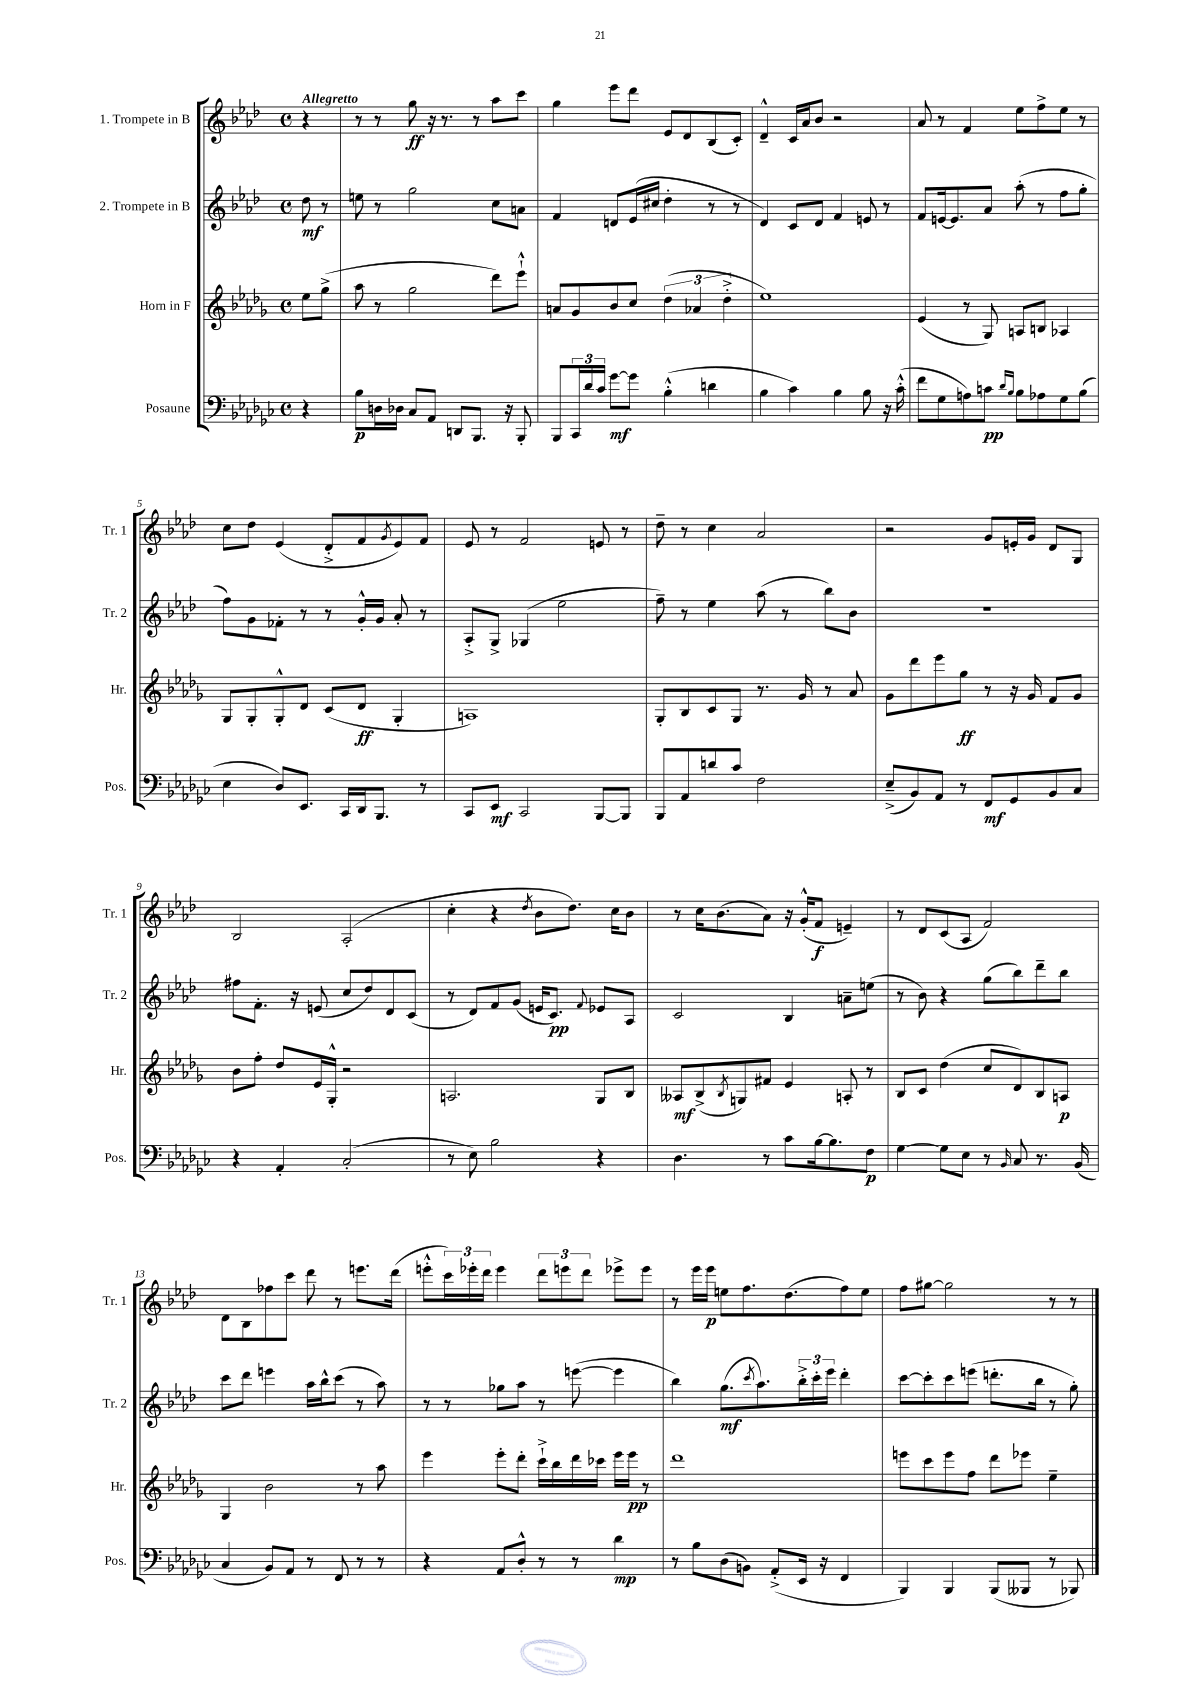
<<
\new StaffGroup <<
\new Staff = "s0" \with { instrumentName = "1. Trompete in B" shortInstrumentName = "Tr. 1" } {
    \clef treble \key aes \major \defaultTimeSignature \time 4/4 \partial 4 \tempo "Allegretto"
    r4 |
    r8 r8 g''8\ff r16 r8. r8 aes''8 c'''8 |
    g''4 ees'''8 des'''8 ees'8 des'8 bes8( c'8-.) |
    des'4---^ c'16 aes'16 bes'8 r2 |
    aes'8 r8 f'4 ees''8 f''8-> ees''8 r8 |
    c''8 des''8 ees'4( des'8-.-> f'8 \acciaccatura { g'8 } ees'8) f'8 |
    ees'8 r8 f'2 e'8 r8 |
    des''8-- r8 c''4 aes'2 |
    r2 g'8 e'16-. g'16 des'8 g8 |
    bes2 aes2-.( |
    c''4-. r4 \acciaccatura { des''8 } bes'8 des''8.) c''16 bes'8 |
    r8 c''16 bes'8.( aes'8) r16 g'16-.-^( f'8\f e'4--) |
    r8 des'8 c'8( aes8 f'2) |
    des'8 bes8 fes''8 c'''8 des'''8 r8 e'''8. des'''16( |
    e'''8-.-^ \tuplet 3/2 { c'''16) ees'''16-. des'''16 } ees'''4 \tuplet 3/2 { des'''8 e'''8 des'''8 } ees'''8-> ees'''8 |
    r8 ees'''16 ees'''16\p e''8 f''8. des''8.( f''8) e''8 |
    f''8 gis''8~ gis''2 r8 r8 \bar "|." |
}
\new Staff = "s1" \with { instrumentName = "2. Trompete in B" shortInstrumentName = "Tr. 2" } {
    \clef treble \key aes \major \defaultTimeSignature \time 4/4 \partial 4
    des''8\mf r8 |
    e''8 r8 g''2 c''8 a'8 |
    f'4 d'8 ees'16( cis''16 des''4-. r8 r8 |
    des'4) c'8 des'8 f'4 e'8 r8 |
    f'8 e'16~ e'8. aes'8 aes''8-.( r8 f''8 g''8-. |
    f''8) g'8 fes'8-. r8 r8 g'16-.-^ g'16 aes'8-. r8 |
    aes8-.-> g8-> ges4( ees''2 |
    f''8--) r8 ees''4 aes''8( r8 bes''8) bes'8 |
    R1 |
    fis''8 f'8.-. r16 e'8( c''8 des''8) des'8 c'8( |
    r8 des'8) f'8 g'8( e'16 c'8.\pp) \appoggiatura { f'8 } ees'8 aes8 |
    c'2 bes4 a'8-- e''8( |
    r8 bes'8) r4 g''8( bes''8) des'''8-- bes''8 |
    c'''8 des'''8 e'''4 aes''16 bes''16-^ c'''8( r8 aes''8) |
    r8 r8 ges''8 aes''8 r8 e'''8~( e'''4 |
    bes''4) g''8.\mf( \acciaccatura { c'''8 } aes''8.) \tuplet 3/2 { bes''16-.-> c'''16-. ees'''16 } des'''4-. |
    c'''8~ c'''8-. c'''8 e'''8( d'''8.-. bes''16 r8 g''8-.) \bar "|." |
}
\new Staff = "s2" \with { instrumentName = "Horn in F" shortInstrumentName = "Hr." } {
    \clef treble \key des \major \defaultTimeSignature \time 4/4 \partial 4
    ees''8 ges''8->( |
    aes''8 r8 ges''2 des'''8) ees'''8-!-^ |
    a'8 ges'8 bes'8 c''8 \tuplet 3/2 { des''4( aes'4 des''4-.-> } |
    ees''1) |
    ees'4( r8 ges8) a8 b8 aes4 |
    ges8 ges8-. ges8-.-^ des'8 c'8( des'8\ff ges4-. |
    a1) |
    ges8-. bes8 c'8 ges8 r8. ges'16 r8 aes'8 |
    ges'8 des'''8 ees'''8 ges''8\ff r8 r16 ges'16 f'8 ges'8 |
    bes'8 f''8-. des''8 ees'16 ges16-.-^ r2 |
    a2. ges8 bes8 |
    aeses8\mf bes8->( \acciaccatura { bes8 } g8) fis'8 ees'4 a8-. r8 |
    bes8 c'8 des''4( c''8 des'8) bes8 a8\p |
    ges4 bes'2 r8 aes''8 |
    ees'''4 ees'''8-. des'''8-. c'''16-!-> bes''16 des'''16 ces'''16 ees'''16 ees'''16\pp r8 |
    des'''1 |
    e'''8 c'''8 e'''8 f''8 des'''8 ees'''8 ees''4-- \bar "|." |
}
\new Staff = "s3" \with { instrumentName = "Posaune" shortInstrumentName = "Pos." } {
    \clef bass \key ges \major \defaultTimeSignature \time 4/4 \partial 4
    r4 |
    bes8\p d16 des16 ces8 aes,8 d,8 bes,,8. r16 bes,,8-. |
    bes,,8 \tuplet 3/2 { ces,16 des'16 ces'16 } ges'8~\mf ges'8 bes4-.-^( d'4 |
    bes4 ces'4) bes4 bes8 r16 ces'16-.-^( |
    f'8 ges8 a8) c'8\pp \grace { des'16 bes16 } bes8 aes8 ges8 bes8( |
    ees4 des8) ees,8. ces,16 des,16 bes,,8. r8 |
    ces,8 ees,8\mf ces,2 bes,,8~ bes,,8 |
    bes,,8 aes,8 d'8 ces'8 f2 |
    ees8--->( bes,8) aes,8 r8 f,8\mf ges,8 bes,8 ces8 |
    r4 aes,4-. ces2-.( |
    r8 ees8) bes2 r4 |
    des4. r8 ces'8 bes16~ bes8. f8\p |
    ges4~ ges8 ees8 r8 \grace { bes,16 } ces8 r8. bes,16( |
    ces4 bes,8) aes,8 r8 f,8 r8 r8 |
    r4 aes,8 des8-.-^ r8 r8 des'4\mp |
    r8 bes8 des8( b,8) aes,8-.->( ees,16 r16 f,4 |
    bes,,4) bes,,4 bes,,8( beses,,8 r8 bes,,8) \bar "|." |
}
>>
>>
